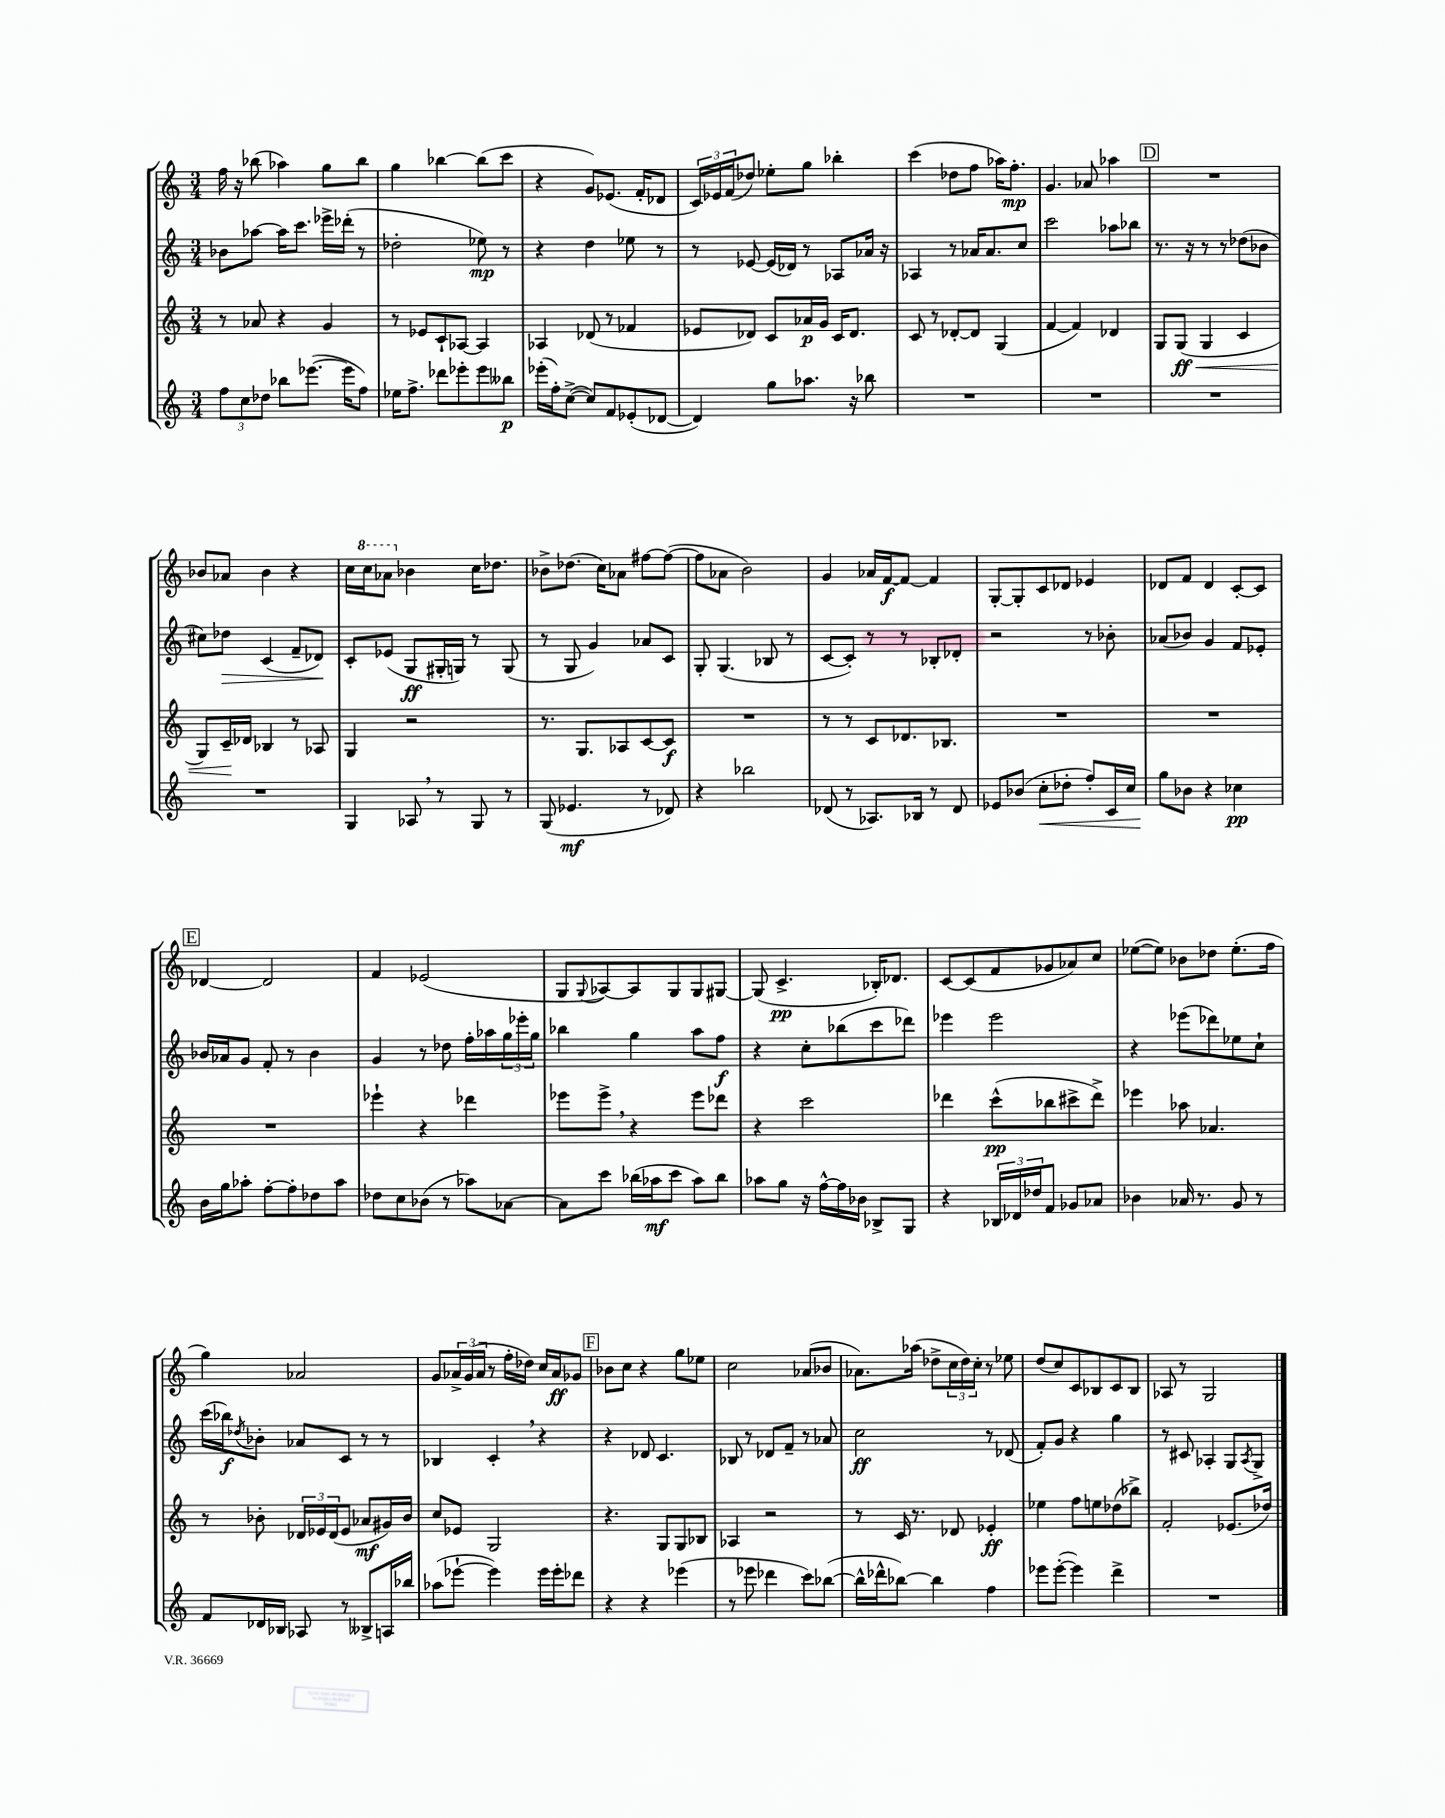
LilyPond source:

<<
\new StaffGroup <<
\new Staff = "s0" {
    \clef treble \key c \major \numericTimeSignature \time 3/4
    f''16 r16 bes''8( aes''4) g''8 bes''8 |
    g''4 bes''4~ bes''8( c'''8 |
    r4 g'8) ees'8.( f'16-. des'8 |
    \tuplet 3/2 { c'16) ees'16 f'16( } des''8) ees''8-. g''8 bes''4-. |
    c'''4( des''8 f''8 aes''16) f''8.-.\mp |
    g'4. aes'8 aes''4 |
    \mark \markup { \box "D" } R2. |
    bes'8 aes'8 bes'4 r4 |
    c''16 \ottava #1 c'''16 aes''8 \ottava #0 bes'4 c''16 des''8. |
    bes'8-> des''8.( c''16) aes'8 fis''8~ fis''8~( |
    fis''8 aes'8 b'2) |
    g'4 aes'16 f'16~\f f'8~ f'4 |
    g8~-. g8-. c'8 des'8 ees'4 |
    des'8 f'8 des'4 c'8~-. c'8 |
    \mark \markup { \box "E" } des'4~ des'2 |
    f'4 ees'2( |
    g8 \appoggiatura { g8 } aes8~) aes8 g8 g8 gis8~ |
    gis8( c'4.->\pp bes16-.) des'8. |
    c'8~ c'8( f'8 ges'8 aes'8) c''8 |
    ees''8~( ees''8) bes'8 des''8 ees''8.-.( f''16 |
    g''4) aes'2 |
    g'8 \tuplet 3/2 { aes'16-> g'16( aes'16 } r8 f''16-. des''16) c''16 aes'16\ff ges'8 |
    \mark \markup { \box "F" } bes'8 c''8 r4 g''8 ees''8 |
    c''2 aes'8( bes'8 |
    aes'8.) aes''16( des''8-> \tuplet 3/2 { c''16 des''16) c''16-. } r8 ees''8 |
    d''8( c''8) c'8 bes8 c'8 bes8 |
    aes8 r8 g2 \bar "|." |
}
\new Staff = "s1" {
    \clef treble \key c \major \numericTimeSignature \time 3/4
    bes'8 aes''8~ aes''16 c'''8. ees'''16-> des'''16-.( r8 |
    des''2-. ees''8\mp) r8 |
    r4 d''4 ees''8 r8 |
    r8 ees'8~ ees'16( des'16) r8 aes8 aes'16 r16 |
    aes4 r8 aes'16 aes'8. c''8 |
    c'''2 aes''8 bes''8 |
    \mark \markup { \box "D" } r8. r16 r8 r8 des''8( bes'8 |
    cis''8) des''8\> c'4( f'8-- des'8\!) |
    c'8-. ees'8( g8\ff gis16-. g16) r8 g8( |
    r8 g8 g'4) aes'8 c'8 |
    g8-. g4.( bes8 r8 |
    c'8~ c'8-.) r8 r8 bes8-. des'8-. |
    r2 r8 bes'8-. |
    aes'8( bes'8) g'4 f'8 ees'8-. |
    \mark \markup { \box "E" } bes'16 aes'16 g'8 f'8-. r8 bes'4 |
    g'4 r8 des''8 f''16-. aes''16 \tuplet 3/2 { g''16 ees'''16-. g''16 } |
    bes''4 g''4 a''8 f''8\f |
    r4 c''8-. bes''8( c'''8 des'''8) |
    ees'''4 ees'''2 |
    r4 ees'''8( des'''8) ees''8 c''8-! |
    c'''16( bes''16\f) \acciaccatura { des''8 } bes'8-. aes'8 c'8 r8 r8 |
    bes4 c'4-. \breathe r4 |
    \mark \markup { \box "F" } r4 des'8 c'4. |
    bes8 r8 des'8 f'8-- r8 aes'8 |
    c''2\ff r8 des'8( |
    f'8-.) g'8 r4 g''4 |
    r8 cis'8 aes4-. g8 \acciaccatura { aes8 } g8-> \bar "|." |
}
\new Staff = "s2" {
    \clef treble \key c \major \numericTimeSignature \time 3/4
    r8 aes'8 r4 g'4 |
    r8 ees'8 c'8-! aes8~ aes4 |
    aes4 des'8( r8 fes'4 |
    ees'8 des'8) c'8 aes'16\p g'16 c'16 des'8. |
    c'8 r8 des'8~-. des'8 g4( |
    f'4~ f'4) des'4 |
    \mark \markup { \box "D" } g8 g8\ff\<( g4 c'4 |
    g8) c'16--\! des'16 bes4 r8 aes8 |
    g4 r2 |
    r8. g8. aes8 c'8~ c'8\f |
    R2. |
    r8 r8 c'8 des'8. bes8. |
    R2. |
    R2. |
    \mark \markup { \box "E" } R2. |
    ees'''4-! r4 des'''4 |
    ees'''8 ees'''8-> \breathe r4 ees'''8 des'''8 |
    r4 c'''2 |
    des'''4 c'''8-^\pp( bes''8 cis'''8-> des'''8->) |
    ees'''4 aes''8 aes'4. |
    r8 bes'8-. \tuplet 3/2 { des'16 ees'16 des'16( } ees'8 aes'8\mf gis'16) bes'16 |
    c''8 ees'8 g2 |
    \mark \markup { \box "F" } r4. g8 g8 bes8 |
    aes4 r2 |
    r8 c'16 r8. des'8 ees'4-.\ff |
    ees''4 f''8 e''8 des''8( bes''8->) |
    f'2-. ees'8.( des''16) \bar "|." |
}
\new Staff = "s3" {
    \clef treble \key c \major \numericTimeSignature \time 3/4
    \tuplet 3/2 { f''8 c''8 des''8 } bes''8 ees'''8.~( ees'''16 f''8) |
    ees''16 f''8.-> des'''8 ees'''8-. ees'''8 beses''8\p |
    ees'''16-.( f''16-.) c''8~->( c''8) f'8 ees'8-.( des'8~ |
    des'4) g''8 aes''8. r16 bes''8 |
    R2. |
    R2. |
    \mark \markup { \box "D" } R2. |
    R2. |
    g4 aes8 \breathe r8 g8 r8 |
    g8( ees'4.\mf r8 des'8) |
    r4 bes''2 |
    des'8( r8 aes8.) bes16 r8 des'8 |
    ees'8 bes'8( c''8-.\< des''8-. f''8-.) c'16 c''16 |
    g''8\! bes'8 r4 ces''4\pp |
    \mark \markup { \box "E" } b'16 g''16 aes''8-. f''8~-. f''8-. des''8 aes''8 |
    des''8 c''8 bes'8( r8 aes''8) aes'8~ |
    aes'8 c'''8 bes''16( aes''16\mf c'''8 aes''8) bes''8 |
    aes''8 g''8 r16 f''16~-^ f''16 bes'16 bes8-> g8 |
    r4 \tuplet 3/2 { bes16 des'16 des''16 } f'8 ges'8 aes'8 |
    bes'4 aes'16 r8. g'8 r8 |
    f'8 des'16 bes16 aes8 r8 beses8-> a16 bes''16 |
    aes''8( ees'''8~-! ees'''4) ees'''16 ees'''16-. des'''8 |
    \mark \markup { \box "F" } r4 r4 ees'''4( |
    r8 ees'''8 des'''4 c'''8) bes''8~( |
    bes''16-^ des'''16-^ bes''8~) bes''4 f''4 |
    ees'''8 ees'''8~-.( ees'''4) d'''4-> |
    R2. \bar "|." |
}
>>
>>
\layout { \context { \Score \remove "Bar_number_engraver" } }
